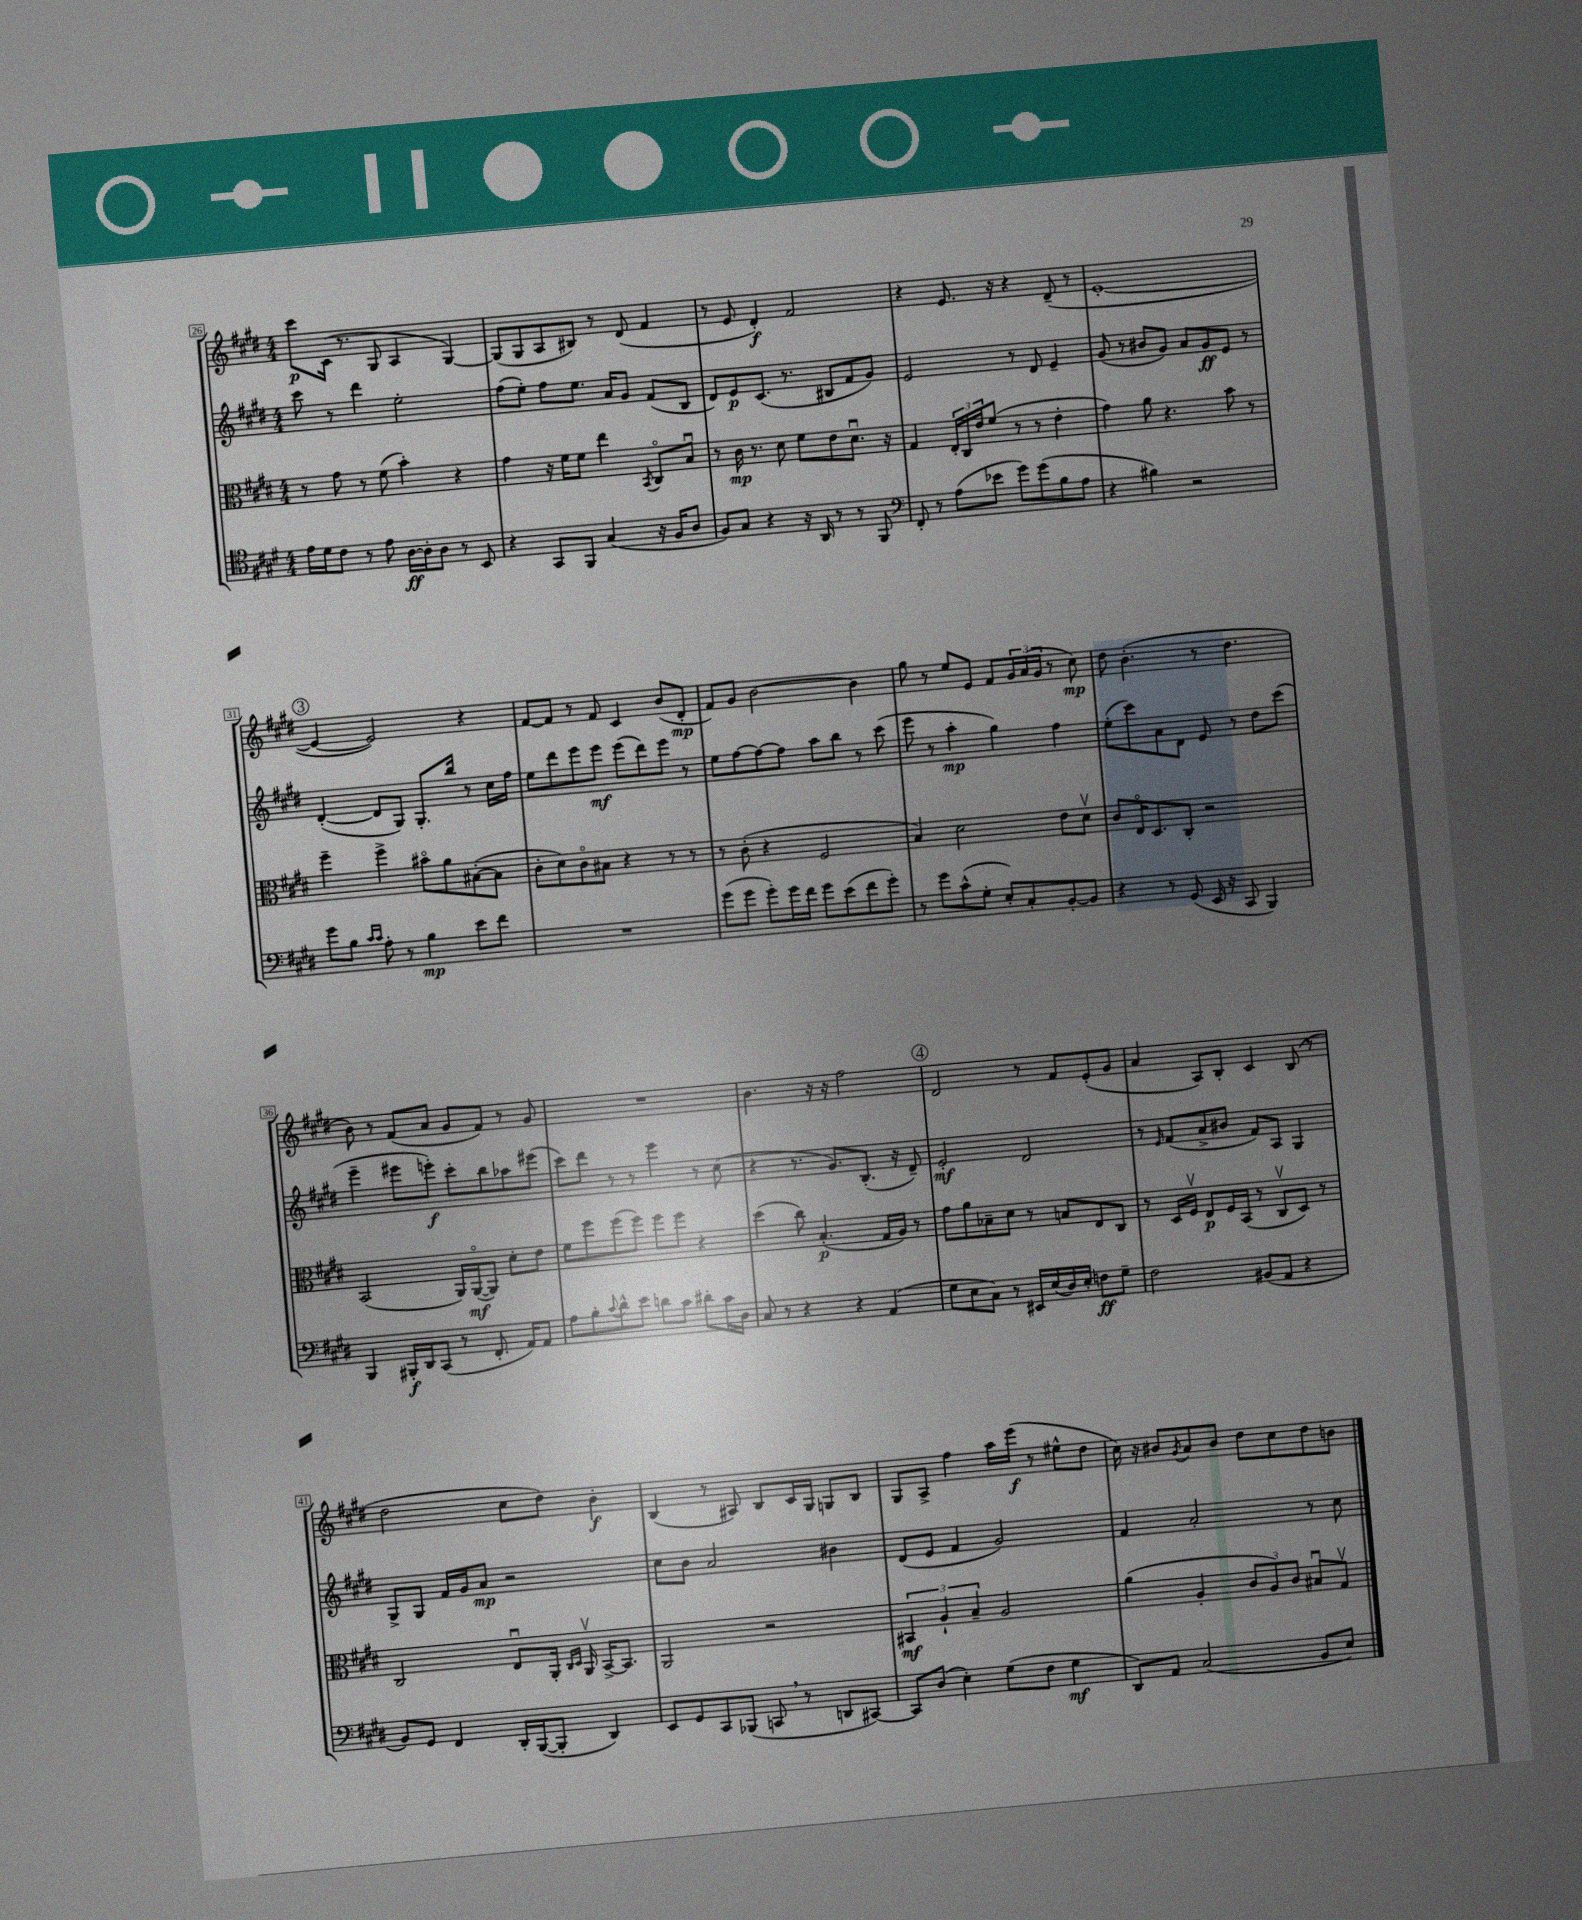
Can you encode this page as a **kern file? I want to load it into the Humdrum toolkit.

**kern	**kern	**kern	**kern
*staff4	*staff3	*staff2	*staff1
*clefC4	*clefC3	*clefG2	*clefG2
*k[f#c#g#d#]	*k[f#c#g#d#]	*k[f#c#g#d#]	*k[f#c#g#d#]
*M4/4	*M4/4	*M4/4	*M4/4
16e	8r	8ccc#	8ccc#
16d#	.	.	.
8c#	8g#	8r	(16c#
.	.	.	8.r
8r	8r	4ddd#	.
8e	(8f#	.	8G#
[16A	4b')	2ee'	4A
16A']	.	.	.
8A	.	.	.
8r	4r	.	[4G#)
8BB	.	.	.
=	=	=	=
4r	4g#	(8ff#	(8G#]
.	.	8ee')	8G#
8GG#	16r	8ff#	8A
.	16f#	.	.
8FF#	8f#	8.ee	8B#)
(4G#	4ee	.	8r
.	.	16a	.
.	.	8g#	(8d#
.	8qBB	.	.
16r	8C#o	(8f#	4f#
16F#	.	.	.
8A	8Bu	8B	.
=	=	=	=
8F#)	8r	8d#)	8r
8G#	16c#	8e	8e
.	8.r	.	.
4r	.	(8.c#	4d#')
.	8d#	.	.
.	.	8.r	.
16r	8f#	.	2f#
16AA	.	.	.
8r	8e	8B#	.
8r	8.d#u	8f#	.
8FF#	.	8g#)	.
.	16r	.	.
=	=	=	=
*clefF4	*	*	*
8FF#'	4G#	2e	4r
8r	.	.	.
(8A	24E'	.	8.e
.	24C#	.	.
.	24e	.	.
8e-	(8f#	.	.
.	.	.	16r
8g#)	8r	8r	4r
(8g#	8r	8d#	.
8B	4e'	4e~	(8d#~
8A	.	.	8r
=	=	=	=
4r	4g#)	(8g#	[1e'
.	.	8r	.
4B#)	8a	8b#	.
.	4.r	8g#)	.
2r	.	8a	.
.	.	8g#	.
.	8b	8e	.
.	8r	8r	.
=	=	=	=
8g#	4ff#~	([4d#'	4e_
8B	.	.	.
16qqc#	.	.	.
16qqc#	.	.	.
8A'	4ff#^	8d#]	2e])
8r	.	8G#)	.
4B	8b#o	8.G#'	.
.	8a	.	.
.	.	16bb	.
8e	([8B#'	8r	4r
8f#	8B#]	16cc#	.
.	.	16ff#	.
=	=	=	=
1r	8c#'	8ee	[8f#
.	8d#)	8ddd#	8f#]
.	8c#o	8eee	8r
.	8B#	8eee	8f#
.	4r	(8eee	4c#
.	.	8ddd#)	.
.	8r	8eee	(8b
.	8r	8r	8d#'
=	=	=	=
(8g#	8r	8ee	8f#)
8g#	(8c#'	[8ff#	8g#
8g#')	4r	8ff#_	[2b
16g#	.	8ff#]	.
16f#	.	.	.
8g#	2F#	8aa	.
(8e	.	8bb	.
8f#	.	8r	4b]
8g#')	.	(8ccc#	.
=	=	=	=
8r	4B)	8eee	8gg#
8g#	.	8r	8r
(8c#^^	2d#	4aa'	8ee
8G#'	.	.	8e
8E')	.	4gg#)	8f#
8C#'	.	.	24g#
.	.	.	(24a
.	.	.	24g#
[8BB'	8e	4ff#	8r
8BB]	8d#v	.	8cc#)
=	=	=	=
4r	8c#	(8ee'	8dd#
.	16Eo	8ccc#)	(4.b'
.	8.D#	.	.
8r	.	8a	.
(8GG#	8C#'	8d#	.
16EE	2r	8e	8r
16r	.	.	.
8CC#	.	8r	4.dd#
4BBB)	.	8dd#	.
.	.	(8ccc#	.
=	=	=	=
4BBB	(2BB	4eee~	8b)
.	.	.	8r
16BBB#'	.	8eee#	(8f#
16DD#	.	.	.
(8CC#	.	8eee')	8a
8r	16AA)	8ccc#'	8g#
.	([16AAo	.	.
8.FF#'	8AA])	8bb	8f#)
.	8d#'	8aa-	8r
16AA)	.	.	.
8AA	8e	(8eee#	8g#
=	=	=	=
8A	8f#	8ccc#)	1r
8B'	8ff#	8ddd#	.
8qqc#	.	.	.
8d#^^	(8ff#	8r	.
8e	8ff#)	8r	.
8d	8ff#	4eee	.
8c#	8ff#	.	.
8d#'	4r	8r	.
16c#	.	(8cc#	.
16D#	.	.	.
=	=	=	=
8C#	(4dd#	4r	4.b
8r	.	.	.
4r	8cc#)	8.r	.
.	(4.B'	.	16r
.	.	8.g#)	16r
4r	.	.	2ff#
.	.	(8.B'	.
(4AA	16G#	.	.
.	16A)	16r	.
.	8r	8d#~)	.
=	=	=	=
8G#	8g#	2e'	2d#
8E	8a	.	.
8C#)	8B-~	.	.
8r	8d#	.	.
16EE#	8r	2d#	8r
(16E	.	.	.
16D#)	8B	.	8f#
16E'	.	.	.
8F	8E	.	(8e'
8G#~	8C#	.	8g#
=	=	=	=
2F#	8r	8r	4a
.	.	16qqe	.
.	16D#	(8f#	.
.	16F#v	.	.
.	8E	8a^	8A)
.	16F#	8b#	8B'
.	(16BB	.	.
(8BB#	8r	8f#)	4c#
8AA	8C#v	8A	.
4r	8D#)	4G#	(8B
.	8r	.	8r
=	=	=	=
8BB)	2C#	8G#^	2dd#
8GG#	.	8G#	.
4FF#	.	16f#	.
.	.	16g#	.
.	.	8a	.
16DD#'	8Eu	2r	8cc#
([16BBB	.	.	.
8BBB']	16AA'	.	8dd#)
.	16qqC#	.	.
.	16qqD#	.	.
.	16AAv	.	.
4DD#)	[16BB^	.	4b'
.	8.BB]	.	.
=	=	=	=
8EE	2AA	8cc#	(4B
8GG#	.	8b	.
8CC#	.	2a	8r
(8BBB-	.	.	8A#)
8CC	2r	.	8B
8r	.	.	16c#
.	.	.	16G#
8DD	.	4b#	8G
[8CC#)	.	.	8B
=	=	=	=
8CC#]	6BB#	(8d#	8G#
(8D#	.	8e	8A^
.	6A`	.	.
4E')	.	4f#	4ff#
.	6B~	.	.
(8G#	2A	2g#)	16aa
.	.	.	(16eee
8F#	.	.	8r
4G#	.	.	8ee#^^
.	.	.	8dd#
=	=	=	=
8DD#)	(4a	4f#	16cc#)
.	.	.	16r
8AA	.	.	8b#
.	.	.	8qg#
(2C#	4A'	2a'	8a
.	.	.	8b#
.	12c#	.	8dd#
.	12A)	.	.
.	.	.	8cc#
.	12c#	.	.
8BB	8B#u	8r	8dd#
8E)	8G#v	8cc#	8b
==	==	==	==
*-	*-	*-	*-
